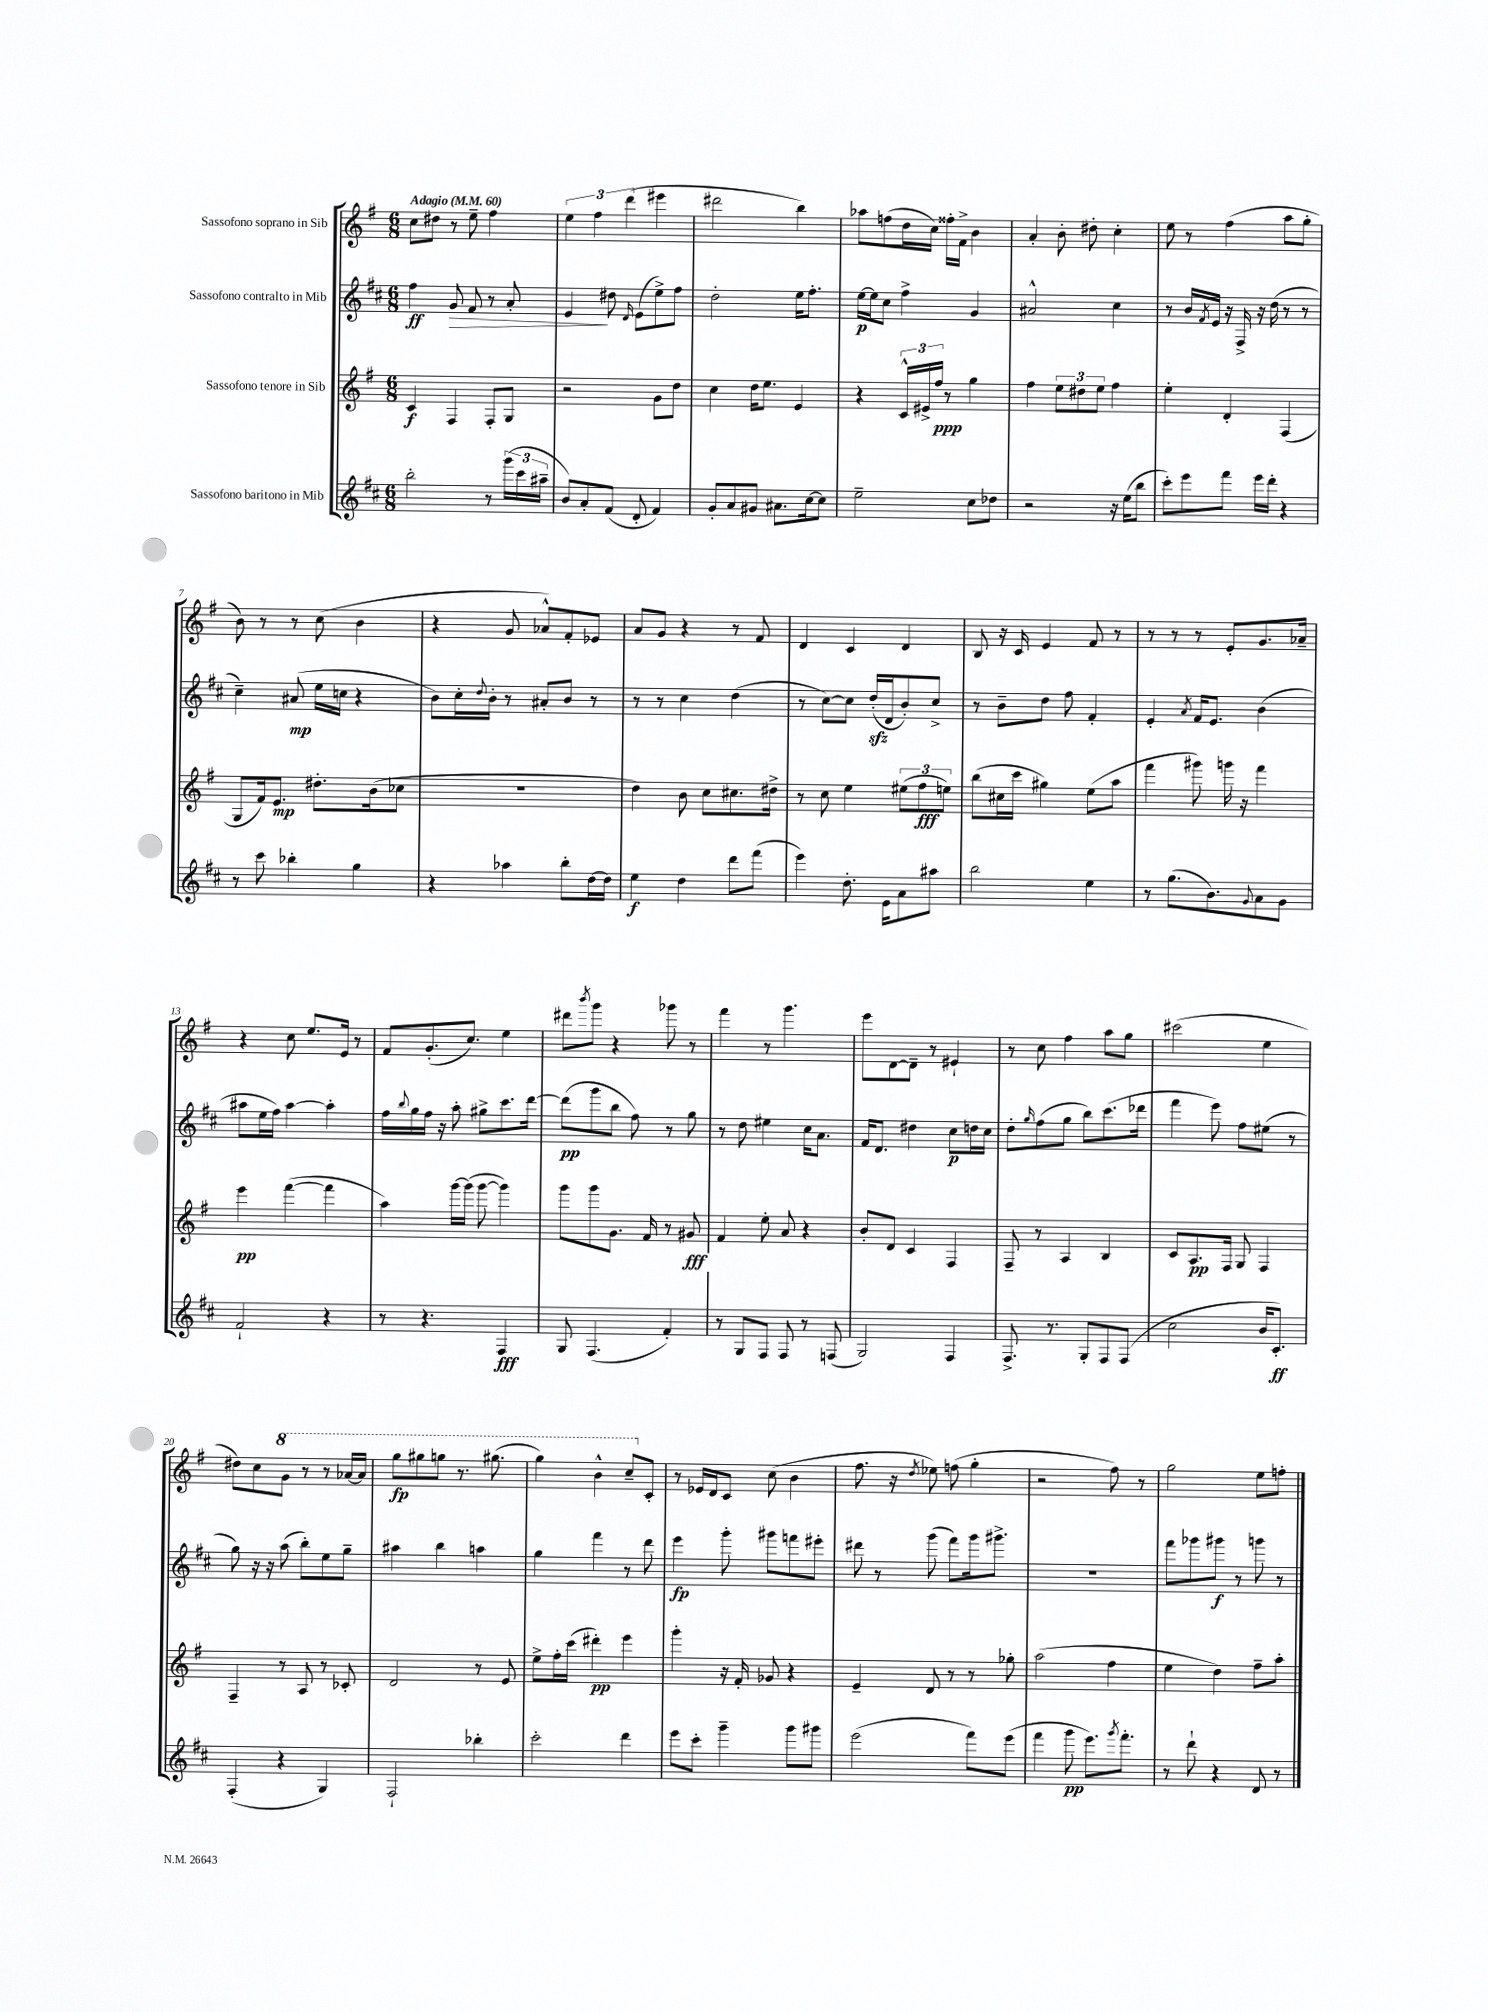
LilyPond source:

<<
\new StaffGroup <<
\new Staff = "s0" \with { instrumentName = "Sassofono soprano in Sib" } {
    \clef treble \key g \major \numericTimeSignature \time 6/8 \tempo "Adagio" 4 = 60
    c''8 dis''8 r8 e''8-- fis''4 |
    \tuplet 3/2 { e''4 fis''4 d'''4( } eis'''4 |
    dis'''2 b''4) |
    aes''8 f''8( d''16 c''16) fisis''16-. fis'16-> b'4 |
    a'4-. b'8-. dis''8-. c''4-. |
    e''8 r8 fis''4( a''8 g''8-. |
    b'8) r8 r8 c''8( b'4 |
    r4 g'8 aes'8-^) fis'8-. ees'8 |
    a'8 g'8 r4 r8 fis'8 |
    d'4 c'4 d'4 |
    b8 r16 c'16 e'4 fis'8 r8 |
    r8 r8 r8 e'8-. g'8. aes'16-- |
    r4 c''8 e''8. e'16 r8 |
    fis'8 g'8.-.( c''8.) e''4 |
    dis'''8 \acciaccatura { b'''8 } g'''8 r4 ges'''8 r8 |
    fis'''4 r8 g'''4. |
    e'''8 d'8~ d'8-- r8 eis'4-! |
    r8 c''8 fis''4 a''8 g''8 |
    cis'''2( e''4 |
    dis''8) c''8 \ottava #1 g''8 r8 r8 aes''16~ aes''16 |
    g'''8\fp gis'''8 g'''8 r8. gis'''8.( |
    g'''4) b''4-^ c'''8-- \ottava #0 c'8-. |
    r8 ees'16 d'16 c'8 c''8( b'4 |
    fis''8. r16 \acciaccatura { d''8 } ees''8) f''8( g''4-. |
    r2 fis''8) r8 |
    g''2 e''8 f''8-. \bar "|." |
}
\new Staff = "s1" \with { instrumentName = "Sassofono contralto in Mib" } {
    \clef treble \key d \major \numericTimeSignature \time 6/8
    fis''4\ff g'8\> fis'8 r8 a'8-. |
    e'4\! dis''8 \grace { d'16 } e'8( e''8->) fis''8 |
    d''2-. e''16 fis''8.-. |
    e''16~\p e''16 cis''8 fis''4-> g'4 |
    ais'2-^ cis''4 |
    r8 b'16 \acciaccatura { fis'8 } e'16 r16 fis16-> r16 d''16( r8 r8 |
    cis''4--) ais'8\mp( e''16 c''16 r4 |
    b'8) cis''16-. \appoggiatura { d''8 } b'16-. r8 ais'8-. b'8 r8 |
    r8 r8 cis''4 d''4( |
    r8 cis''8~) cis''8 d''16-.\sfz( d'16 b'8-.) cis''8-> |
    r8 b'8-- d''8 fis''8 fis'4-. |
    e'4-. \acciaccatura { a'8 } fis'16 e'8. b'4( |
    ais''8 e''16 fis''16) ais''4~ ais''4-. |
    fis''16 \appoggiatura { b''8 } g''16 fis''16 r16 a''8-. gis''8-> cis'''8. d'''16~ |
    d'''8\pp( g'''8 b''8 fis''8) r8 g''8 |
    r8 d''8 eis''4 cis''16 a'8. |
    fis'16 d'8. dis''4 cis''8\p d''16 cis''16 |
    d''8-. \grace { g''16 } fis''8( g''8 b''8) cis'''8.( des'''16 |
    fis'''4 e'''8) fis''8 eis''8( r8 |
    g''8) r16 r16 a''8( b''8-.) e''8 g''8-- |
    ais''4 b''4 a''4 |
    g''4 fis'''4 r8 d'''8 |
    e'''4\fp g'''8-. gis'''8 f'''8 eis'''8-. |
    dis'''8 r8 g'''8( fis'''8) g'''16 gis'''8.-> |
    R2. |
    fis'''8 ges'''8 gis'''8\f r8 g'''8 r8 \bar "|." |
}
\new Staff = "s2" \with { instrumentName = "Sassofono tenore in Sib" } {
    \clef treble \key g \major \numericTimeSignature \time 6/8
    c'4\f fis4 fis8-. g8 |
    r2 g'8 d''8 |
    c''4 d''16 e''8. e'4 |
    r4 \tuplet 3/2 { c'16-^ eis'16-> fis''16\ppp } r8 g''4 |
    fis''4 \tuplet 3/2 { e''8 dis''8 e''8 } fis''4 |
    e''4-. d'4-. fis4( |
    g8 fis'16) e'8.\mp dis''8.-. b'16( ces''8 |
    R2. |
    d''4) b'8 c''8 cis''8. dis''16-> |
    r8 c''8 e''4 \tuplet 3/2 { eis''8( fis''8\fff e''8) } |
    b''8( cis''16 c'''16 gis''4) e''8( a''8 |
    fis'''4 gis'''8) g'''16 r16 fis'''4 |
    e'''4\pp fis'''4~( fis'''4 |
    a''4) g'''16~ g'''16( g'''8~ g'''4) |
    g'''8 g'''8 g'8. fis'16 r8 gis'8\fff |
    fis'4 e''8-. a'8 r4 |
    b'8-. d'8 c'4 fis4 |
    fis8-- r8 a4 b4 |
    c'8 a8.\pp fis16 g8 fis4 |
    fis4-- r8 a8 r8 ces'8-. |
    d'2 r8 e'8 |
    e''8-> fis''16-. c'''16( dis'''4-.\pp) e'''4 |
    g'''4-. r16 fis'16-. ges'8 r4 |
    e'4-- d'8 r8 r8 ges''8-. |
    a''2( fis''4 |
    e''4 d''4) fis''8-- a''8-. \bar "|." |
}
\new Staff = "s3" \with { instrumentName = "Sassofono baritono in Mib" } {
    \clef treble \key d \major \numericTimeSignature \time 6/8
    b''2-. r8 \tuplet 3/2 { g'''16( cis'''16 ais''16-- } |
    b'8) a'8-. fis'8( d'8-. fis'4) |
    g'8-. a'8 gis'8 ais'8. cis''16~ cis''8 |
    e''2-- cis''8 des''8 |
    r2 r16 e''16( b''8 |
    cis'''8-.) e'''8 fis'''8 e'''16 d'''16-. r4 |
    r8 cis'''8 bes''4-. g''4 |
    r4 aes''4 b''8-. d''16~ d''16 |
    e''4\f d''4 d'''8 fis'''8( |
    e'''4) d''8.-. e'16 a'8 ais''8 |
    b''2 e''4 |
    r8 g''8.( b'8.) \appoggiatura { g'8 } a'8 g'8 |
    fis'2-! r4 |
    r8 r4. fis4\fff |
    g8 fis4.( fis'4-.) |
    r8 g8 fis8 fis8 r8 f8( |
    g2) fis4 |
    fis8.-> r8. g8-. fis8 fis8( |
    cis''2 b'16 cis'8.-.\ff) |
    fis4-.( r4 g4) |
    fis2-! bes''4-. |
    cis'''2-. d'''4 |
    e'''8 cis'''8-. g'''4-- g'''8 gis'''8 |
    e'''2( fis'''8) e'''8( |
    fis'''4 g'''8\pp e'''8.) \acciaccatura { g'''8 } fis'''8.-. |
    r8 d'''8-! r4 d'8 r8 \bar "|." |
}
>>
>>
